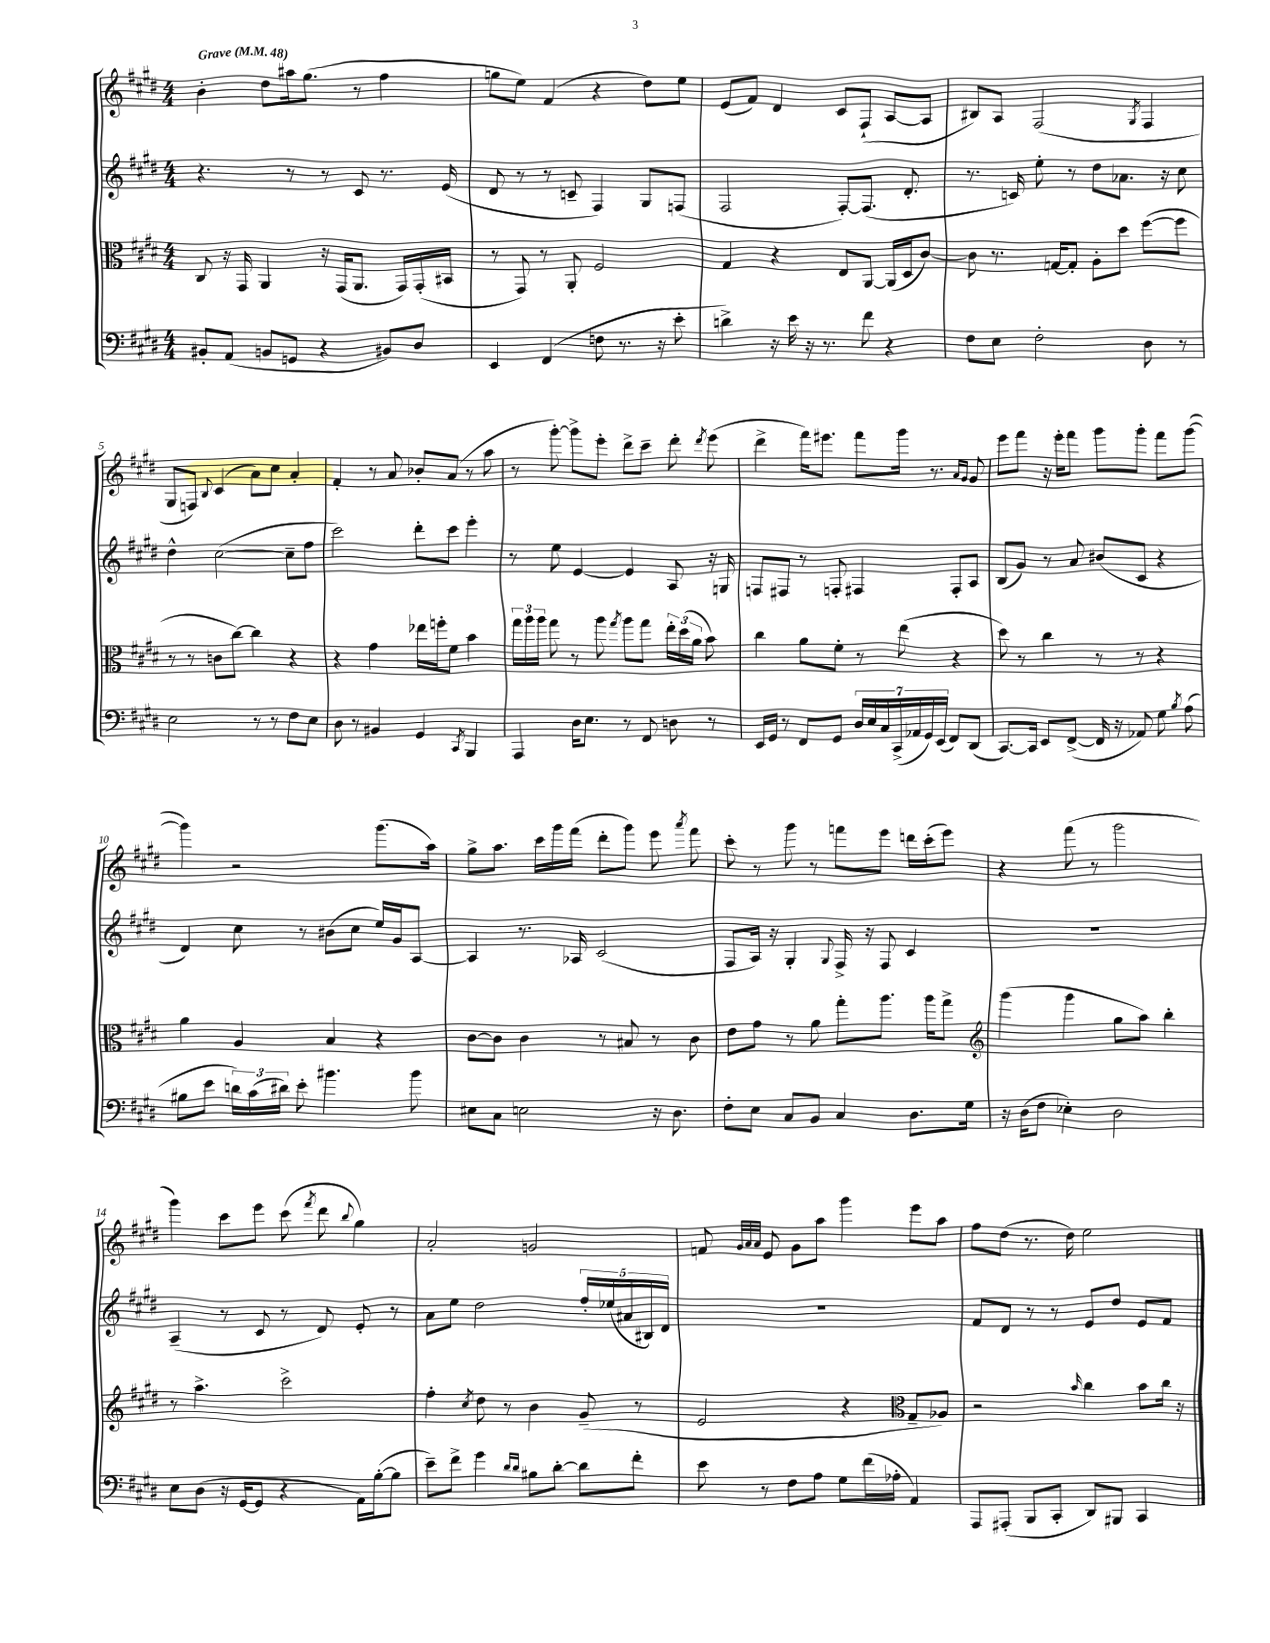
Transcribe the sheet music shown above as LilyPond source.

<<
\new StaffGroup <<
\new Staff = "s0" {
    \clef treble \key e \major \numericTimeSignature \time 4/4 \tempo "Grave" 4 = 48
    \autoBeamOff b'4-. dis''8[ ais''16 gis''8.]( r8 fis''4 |
    g''8[ e''8]) fis'4( r4 dis''8[) e''8] |
    e'8[( fis'8]) dis'4 cis'8[ fis8]-!( a8[~ a8] |
    bis8[) a8] fis2( \acciaccatura { gis8 } fis4 |
    gis8[ f8]) \appoggiatura { b8 } cis'4( a'8[) cis''8] a'4-. |
    fis'4-. r8 a'8 bes'8[-. a'8]( r8 a''8 |
    r8 gis'''8~-.) gis'''8[-> e'''8]-. dis'''8[-> cis'''8]-- dis'''8-. \acciaccatura { dis'''8 } e'''8( |
    dis'''4-> fis'''16[) eis'''8.] fis'''8[ gis'''16] r8. \grace { a'16[ gis'16] } gis'8 |
    e'''8[ fis'''8] r16 e'''16[-. fis'''8] gis'''8[ gis'''8]-. fis'''8[ gis'''8]~( |
    gis'''4) r2 gis'''8.[( a''16]) |
    gis''8[-> a''8.] cis'''16[ gis'''16 fis'''16]( dis'''8[-. gis'''8]) e'''8 \acciaccatura { a'''8 } fis'''8 |
    cis'''8-. r8 gis'''8 r8 f'''8[ e'''8] d'''16[ cis'''16-.( e'''8]) |
    r4 fis'''8( r8 gis'''2 |
    gis'''4) cis'''8[ e'''8] cis'''8( \acciaccatura { fis'''8 } dis'''8 \appoggiatura { b''8 } gis''4) |
    a'2-. g'2 |
    f'8 \grace { gis'32[ a'32 a'32] } e'8 gis'8[ a''8] gis'''4 e'''8[ a''8] |
    fis''8[ dis''8]( r8. dis''16) e''2 \bar "|." |
}
\new Staff = "s1" {
    \clef treble \key e \major \numericTimeSignature \time 4/4
    \autoBeamOff r4. r8 r8 cis'8 r8. e'16( |
    dis'8 r8 r8 c'8-- fis4) gis8[ f8]( |
    fis2 fis8[~-.) fis8.]( dis'8.-. |
    r8. c'16) e''8-. r8 dis''8[ aes'8.] r16 cis''8 |
    dis''4-^ cis''2~( cis''8[-- fis''8] |
    cis'''2) dis'''8[-. cis'''8] e'''4-. |
    r8 e''8 e'4~ e'4 a8 r16 g16 |
    f8[ fis8] r8 f8-. fis4 fis8[-. a8] |
    b8[( gis'8]) r8 a'8 bis'8[( cis'8] r4 |
    dis'4) cis''8 r8 bis'8[( cis''8] e''16[) gis'16 a8]~ |
    a4 r8. aes16 cis'2( |
    fis8[ a16]) r16 gis4-. \appoggiatura { gis8 } fis16-> r16 fis8 cis'4 |
    R1 |
    a4--( r8 cis'8 r8 dis'8) e'8-. r8 |
    a'8[ e''8] dis''2 \tuplet 5/4 { fis''16[-. ees''16( ais'16 bis16) dis'16] } |
    R1 |
    fis'8[ dis'8] r8 r8 e'8[ dis''8] e'8[ fis'8] \bar "|." |
}
\new Staff = "s2" {
    \clef alto \key e \major \numericTimeSignature \time 4/4
    \autoBeamOff cis8 r16 gis,16 a,4 r16 gis,16[( a,8.] gis,16[) gis,16-.( bis,16] |
    r8 gis,8) r8 a,8-. fis2 |
    gis4 r4 e8[ a,8]~ a,16[( dis16 cis'8]~) |
    cis'8 r8. g16[~ g8]-. a8[-. dis''8] fis''8[~( fis''8] |
    r8 r8 c'8[ cis''8]~) cis''4 r4 |
    r4 gis'4 ees''16[ f''16-. fis'8] b'4 |
    \tuplet 3/2 { gis''16[ a''16 a''16] } gis''8 r8 a''8 \acciaccatura { gis''8 } a''8[ gis''8] \tuplet 3/2 { e''16[-. dis''16( a'16] } b'8) |
    cis''4 a'8[ fis'8]-. r8 e''8( r4 |
    dis''8) r8 cis''4 r8 r8 r4 |
    a'4 a4 b4 r4 |
    cis'8[~ cis'8] cis'4 r8 bis8 r8 cis'8 |
    e'8[ gis'8] r8 a'8 gis''8[-. a''8.] a''16[ gis''8]-> |
    \clef treble gis'''4( gis'''4 gis''8[ a''8]) b''4-. |
    r8 a''4.-> cis'''2-> |
    fis''4-. \acciaccatura { cis''8 } dis''8 r8 b'4 gis'8--( r8 |
    e'2 r4 \clef alto gis8[-- aes8]) |
    r2 \grace { b'16 } cis''4 b'8[ cis''16] r16 \bar "|." |
}
\new Staff = "s3" {
    \clef bass \key e \major \numericTimeSignature \time 4/4
    \autoBeamOff bis,8[-. a,8]( b,8[ g,8] r4 bis,8[) dis8] |
    e,4 fis,4( f8 r8. r16 e'8-. |
    d'4->) r16 e'16 r16 r8. fis'8 r4 |
    fis8[ e8] fis2-. dis8 r8 |
    e2 r8 r8 fis8[ e8] |
    dis8 r8 bis,4 gis,4 \acciaccatura { cis,8 } b,,4 |
    a,,4 dis16[ e8.] r8 fis,8 d8 r8 |
    e,16[ gis,16] r8 fis,8[ gis,8] \tuplet 7/4 { dis16[ e16 cis16 cis,16->( aes,16 gis,16) e,16]( } fis,8[) dis,8]( |
    cis,8.[~) cis,16] e,8[ fis,8]~->( fis,16 r16 aes,8) gis8 \acciaccatura { b8 } a8( |
    bis8[ e'8] \tuplet 3/2 { d'16[) cis'16( dis'16]) } e'8-. bis'4. bis'8 |
    eis8[ cis8] e2 r16 dis8. |
    fis8[-. e8] cis8[ b,8] cis4 dis8.[ gis16] |
    r16 dis16[( fis8] ees4-.) dis2 |
    e8[ dis8]( r16 gis,16[~ gis,8] r4 a,16[) b16~-.( b8] |
    e'8[--) fis'8]-> gis'4 \grace { dis'16[ dis'16] } bis8[ dis'8]~-. dis'8[ fis'8]-. |
    e'8 r8 fis8[ a8] gis8[ fis'16( aes16]-. a,4) |
    a,,8[ ais,,8]-.( b,,8[ cis,8]-. dis,8[) bis,,8] cis,4 \bar "|." |
}
>>
>>
